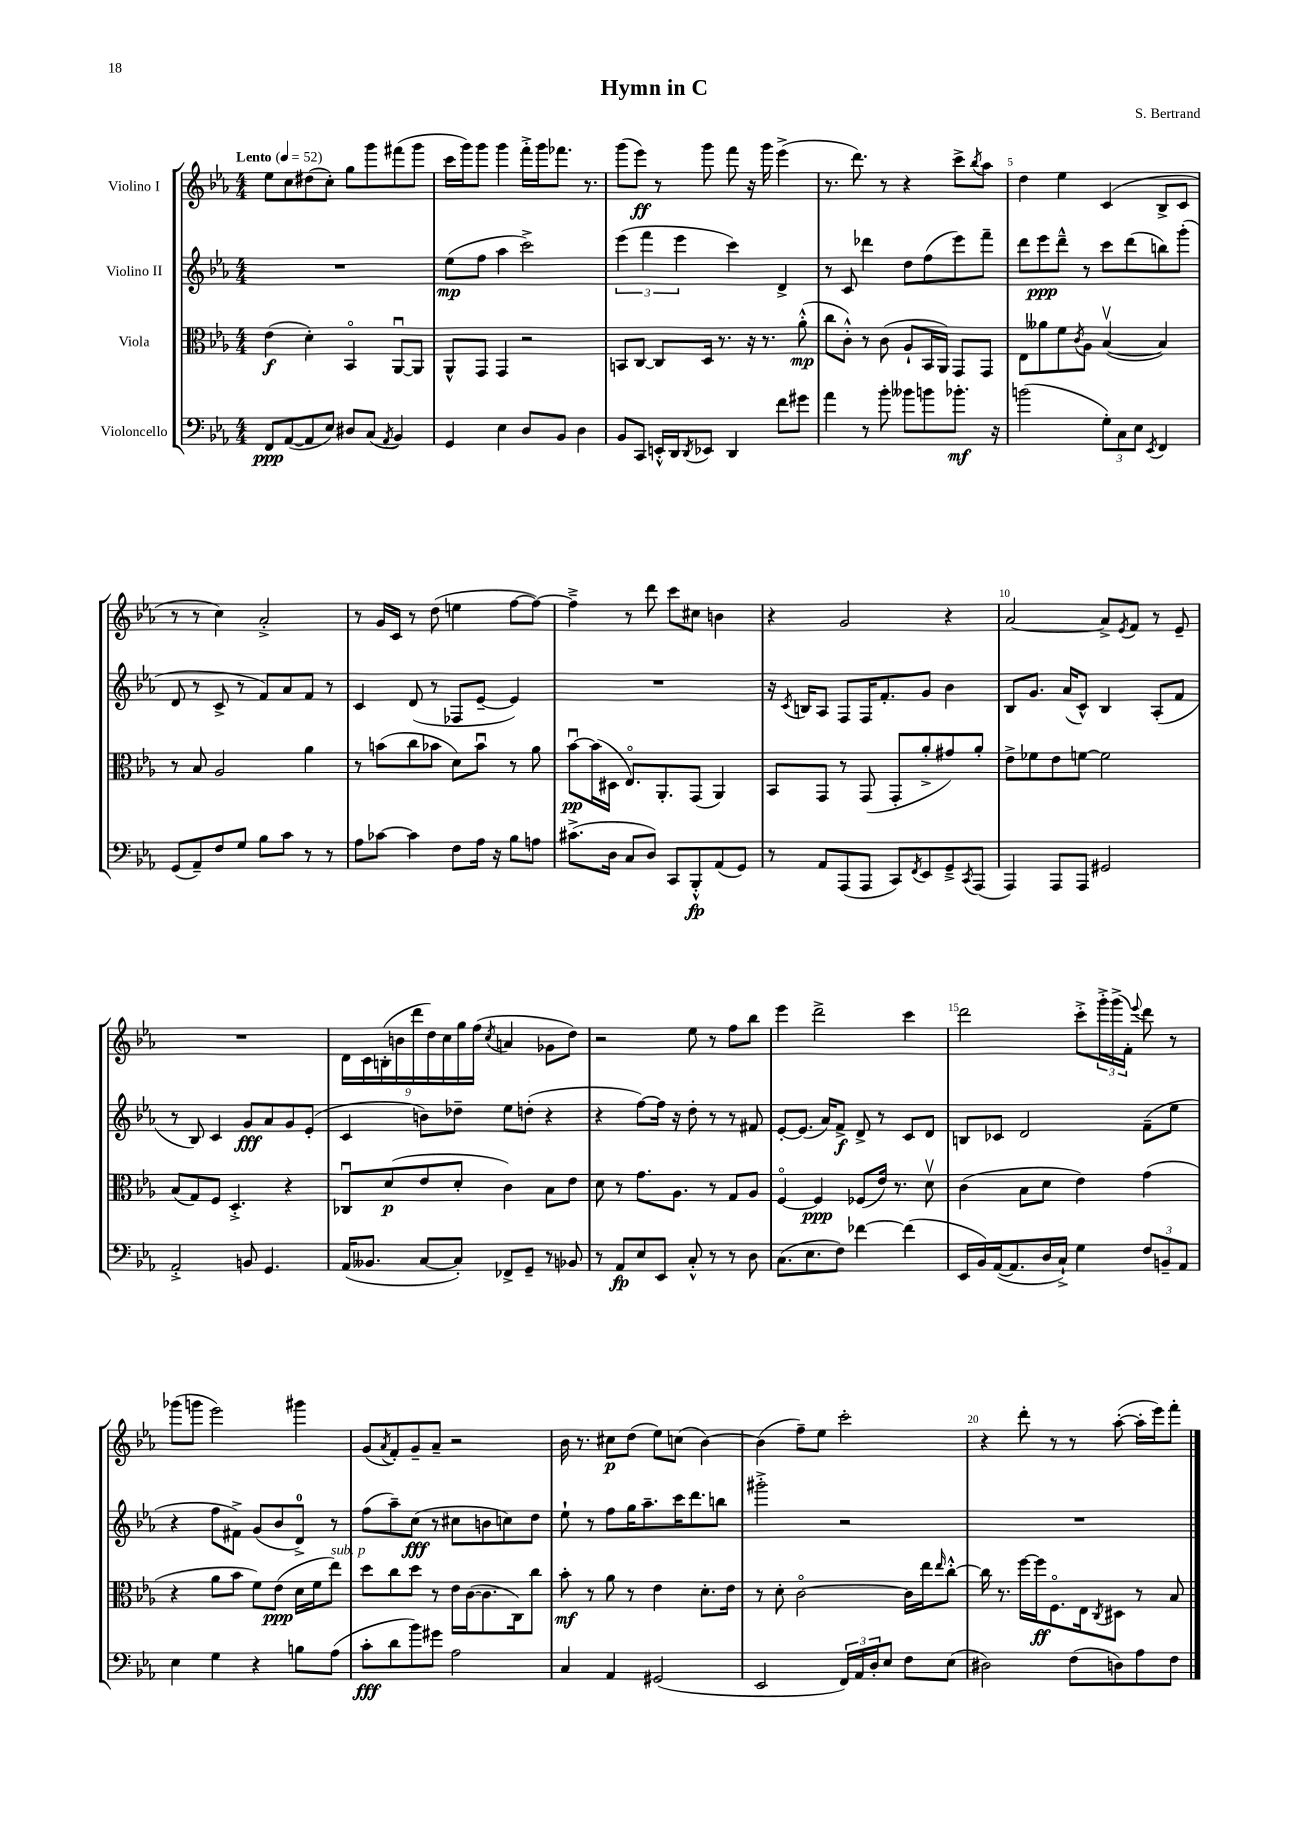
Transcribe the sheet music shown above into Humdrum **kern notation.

**kern	**kern	**kern	**kern
*staff4	*staff3	*staff2	*staff1
*clefF4	*clefC3	*clefG2	*clefG2
*k[b-e-a-]	*k[b-e-a-]	*k[b-e-a-]	*k[b-e-a-]
*M4/4	*M4/4	*M4/4	*M4/4
*MM52	*MM52	*MM52	*MM52
8FF	(4e-	1r	8ee-
([8AA-	.	.	8cc
8AA-]	4d')	.	(8dd#
8E-)	.	.	8cc')
8D#	4BB-o	.	8gg
(8C	.	.	8ggg
8qAA-	.	.	.
4BB-)	[8AA-u	.	(8fff#
.	8AA-]	.	8ggg
=	=	=	=
4GG	8AA-^^	(8ee-	16ccc
.	.	.	16ggg)
.	8GG	8ff	8ggg
4E-	4GG	4aa-	4ggg
8D	2r	2ccc^)	16fff'^
.	.	.	16ggg
8BB-	.	.	8.fff-
4D	.	.	.
.	.	.	8.r
=	=	=	=
8BB-	8BB	(6eee-	(8ggg
8CC	[8C	.	8eee-)
.	.	6fff	.
16EE'^^	8C]	.	8r
16DD	.	.	.
.	.	6eee-	.
8qDD	.	.	.
8EE-	16D	.	8ggg
.	8.r	.	.
4DD	.	4ccc)	8fff
.	16r	.	16r
.	8.r	.	16ggg
8f	.	4d^	(4eee-^
8g#	(8a-'^^	.	.
=	=	=	=
4a-	8cc	8r	8.r
.	8c'^^)	8c	.
.	.	.	8.ddd)
8r	8r	4ddd-	.
8b-'	(8c	.	8r
8b--	8A-`	8dd	4r
8b	16BB-	(8ff	.
.	16AA-)	.	.
8.b-'	8GG	8eee-)	8ccc^
.	.	.	8qbb-
.	8GG	8fff~	8aa-
16r	.	.	.
=	=	=	=
(2b	8E-	8ddd	4dd
.	8a--	8eee-	.
.	8f	8ddd~^^	4ee-
.	8qc	.	.
.	8A-	8r	.
12G')	([4B-v	8ccc	(4c
12C	.	.	.
.	.	(8ddd	.
12E-	.	.	.
8qEE-	.	.	.
4FF	4B-])	8bb)	8B-^
.	.	(8ggg'	8c
=	=	=	=
(8GG	8r	8d	8r
8AA-~)	8B-	8r	8r
8F	2A-	8c^	4cc)
8G	.	8r	.
8B-	.	8f)	2a-'^
8c	.	8a-	.
8r	4a-	8f	.
8r	.	8r	.
=	=	=	=
8A-	8r	4c	8r
[8c-	(8b	.	16g
.	.	.	16c
4c-]	8cc	(8d	8r
.	8b-	8r	(8dd
8F	8d)	8F-	4ee
16A-	8b-u	[8e-~	.
16r	.	.	.
8B-	8r	4e-])	[8ff
8A	8a-	.	8ff_)
=	=	=	=
(8.c#^	[8b-u	1r	4ff~^]
.	(16b-]	.	.
16D	16D#	.	.
8C	8.E-o)	.	8r
8D)	.	.	8ddd
.	8.AA-'	.	.
8CC	.	.	8ccc
8BBB-'^^	(8GG	.	8cc#
(8AA-	4AA-)	.	4b
8GG)	.	.	.
=	=	=	=
8r	8BB-	16r	4r
.	.	8qc	.
.	.	16B	.
8AA-	8GG	8A-	.
(8AAA-	8r	8F	2g
8AAA-	(8GG	16F	.
.	.	8.f'	.
8CC)	8GG'	.	.
8qFF	.	.	.
8EE-	8a-'^	8g	.
8GG~^	8g#)	4b-	4r
8qCC	.	.	.
(8AAA-	8a-'	.	.
=	=	=	=
4AAA-)	8e-^	8B-	[2a-
.	8f-	8.g	.
8AAA-	8e-	.	.
.	.	(16a-	.
8AAA-	[8f	8c^^)	.
2GG#	2f]	4B-	8a-^]
.	.	.	8qe-
.	.	.	8f
.	.	(8A-'	8r
.	.	8f	8e-~
=	=	=	=
2AA-'^	(8B-	8r	1r
.	8G)	8B-)	.
.	8F	4c	.
.	4.D'^	.	.
8BB	.	8g	.
4.GG	.	8a-	.
.	4r	8g	.
.	.	(8e-'	.
=	=	=	=
(16AA-	8C-u	4c	18d
.	.	.	18c
8.BB--	.	.	.
.	.	.	(18B'
.	(8d	.	.
.	.	.	18b
.	.	.	18ddd
[8C	8e-	8b)	.
.	.	.	18dd)
.	.	.	18cc
8C'])	8d'	8dd-~	.
.	.	.	18gg
.	.	.	(18ff
.	.	.	8qcc
8FF-^	4c)	8ee-	4a
8GG~	.	(8dd'	.
8r	8B-	4r	8g-
8BB-	8e-	.	8dd)
=	=	=	=
8r	8d	4r	2r
8AA-	8r	.	.
8E-	8.g	[8ff)	.
8EE-	.	16ff]	.
.	8.A-	16r	.
8C'^^	.	8dd'	8ee-
8r	8r	8r	8r
8r	8G	8r	8ff
8D	8A-	8f#	8bb-
=	=	=	=
(8.C	[4Fo	[8e-'	4eee-
.	.	(8.e-]	.
8.E-	.	.	.
.	4F]	.	2ddd^
.	.	16a-)	.
8F)	.	8f^	.
[4f-	(8F-	8d^	.
.	16e-)	8r	.
.	8.r	.	.
(4f-]	.	8c	4ccc
.	8dv	8d	.
=	=	=	=
16EE-	(4c	8B	2ddd
16BB-)	.	.	.
([16AA-	.	8c-	.
8.AA-]	.	.	.
.	8B-	2d	.
16D	8d	.	.
16C`^)	.	.	.
4G	4e-)	.	8ccc'^
.	.	.	24ggg'^
.	.	.	(24ggg^
.	.	.	24f')
.	.	.	8qqeee-
12F	(4g	(8f~	8ddd
12BB~	.	.	.
.	.	8ee-	8r
12AA-	.	.	.
=	=	=	=
4E-	4r	4r	(8ggg-
.	.	.	8ggg
4G	8a-	8ff	2eee-)
.	8b-	8f#^)	.
4r	8f)	(8g	.
.	(8e-	8b-	.
8B	16d	8d^)	4ggg#
.	16f	.	.
(8A-	8ee-)	8r	.
=	=	=	=
8c'	8dd	(8ff	(8g
.	.	.	8qa-
8d	8cc	8aa-~)	8f')
8b-)	8dd	(8cc	8g~
8g#	8r	8r	8a-~
2A-	16e-	8cc#	2r
.	([16c	.	.
.	8.c]	8b	.
.	.	8cc)	.
.	16C)	.	.
.	8cc	8dd	.
=	=	=	=
4C	8b-'	8ee-`	16b-
.	.	.	8.r
.	8r	8r	.
4AA-	8a-	8ff	8cc#
.	8r	16gg	(8dd
.	.	8.aa-~	.
(2GG#	4e-	.	8ee-)
.	.	16ccc	(8cc
.	.	8.ddd	.
.	8.d'	.	[4b-)
.	.	8bb	.
.	16e-	.	.
=	=	=	=
2EE-	8r	2ggg#'^	(4b-]
.	8d'	.	.
.	[2co	.	8ff~)
.	.	.	8ee-
24FF)	.	2r	2ccc'
24AA-	.	.	.
24D'	.	.	.
8E-	.	.	.
8F	16c]	.	.
.	16ee-	.	.
.	16qqee-	.	.
(8E-	[8cc'^^	.	.
=	=	=	=
2D#)	16cc]	1r	4r
.	8.r	.	.
.	[16ff	.	8ddd'
.	16ff]	.	.
.	8.Fo	.	8r
(8F	.	.	8r
.	16E-	.	.
.	8qC	.	.
8D)	8D#	.	([8aa-'
8A-	8r	.	16aa-']
.	.	.	16eee-)
8F	8B-	.	8fff'
==	==	==	==
*-	*-	*-	*-
